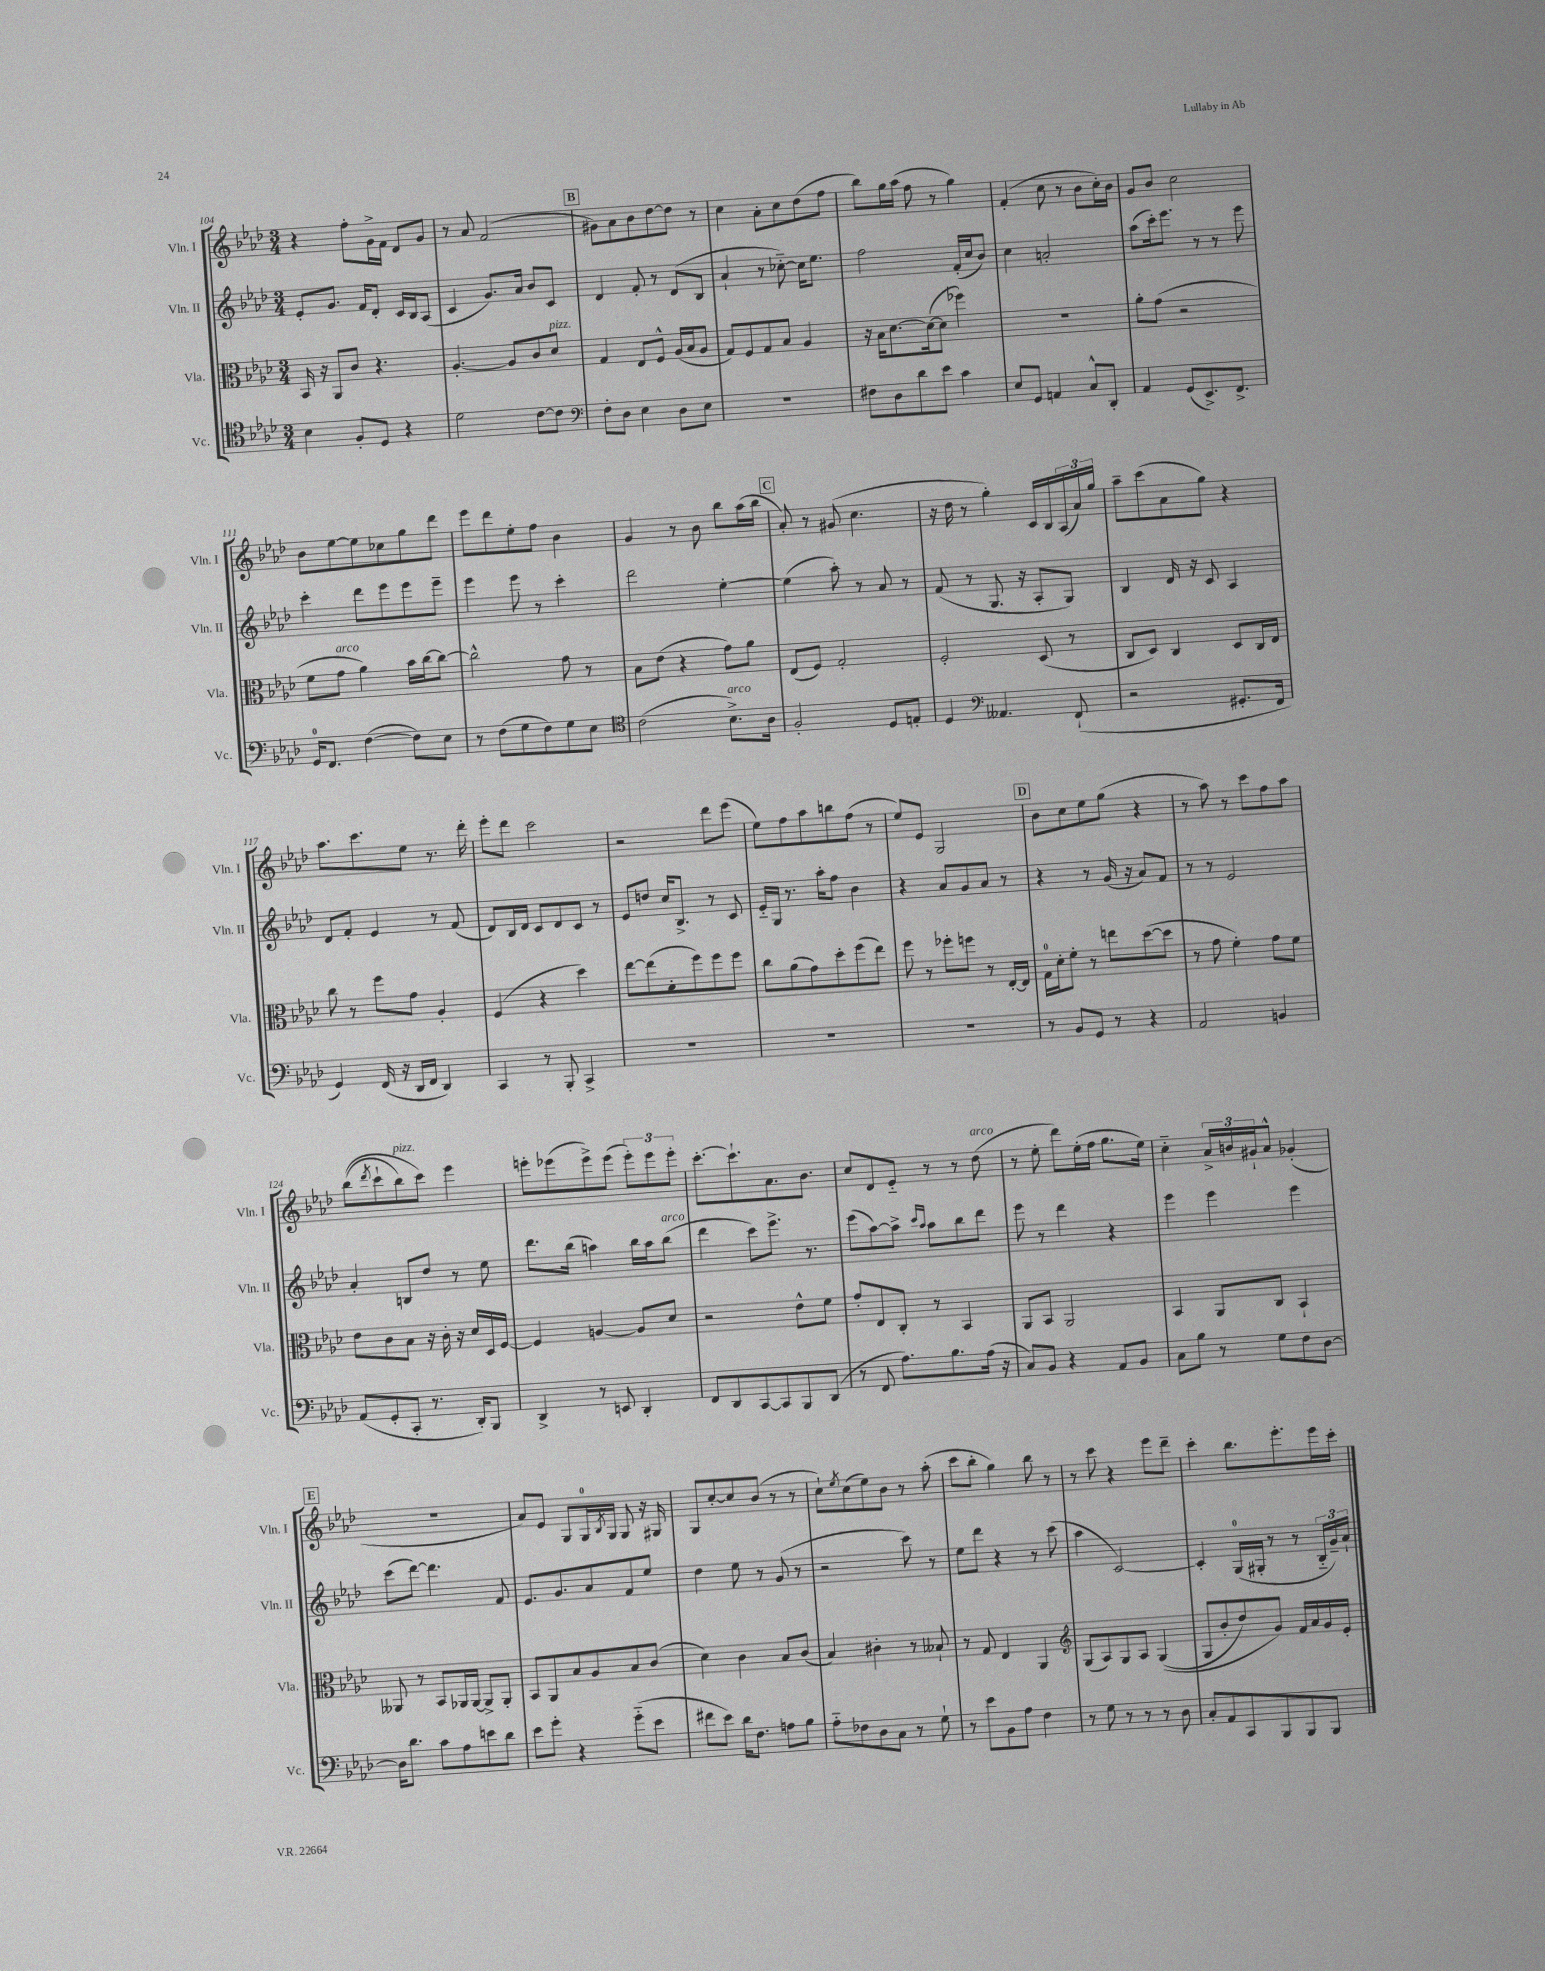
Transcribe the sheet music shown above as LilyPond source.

<<
\new StaffGroup <<
\new Staff = "s0" \with { instrumentName = "Vln. I" shortInstrumentName = "Vln. I" } {
    \clef treble \key aes \major \numericTimeSignature \time 3/4
    r4 f''8-. g'16-> f'16 des'8 g'8 |
    r8 aes'8 f'2( |
    \mark \markup { \box "B" } gis'8) aes'8 bes'8 des''8~ des''8 r8 |
    c''4 aes'8-. c''8 des''8( f''8 |
    bes''8) g''16 aes''16( f''8 r8 g''4) |
    f'4-.( c''8 r8 bes'8 c''16-.) bes'16 |
    g'8 bes'8 c''2 |
    bes'8 ees''8~ ees''8 ces''8 g''8 des'''8 |
    ees'''8 des'''8 ees''8-. f''8 bes'4 |
    g'4 r8 bes'8 bes''8 aes''16( bes''16 |
    \mark \markup { \box "C" } aes'8-.) r8 gis'8( c''4. |
    r16 des''16 r8 g''4-.) c'16 bes16 \tuplet 3/2 { aes16( aes'16) g''16 } |
    aes''8-- c'''8( aes'8 g''8) r4 |
    aes''8. c'''8. ees''8 r8. des'''16-. |
    ees'''8-. des'''8 c'''2 |
    r2 des'''8 ees'''8( |
    ees''8) f''8 aes''8 b''8 f''8( r8 |
    ees''8) ees'8 g2 |
    \mark \markup { \box "D" } bes'8 c''8 ees''8 g''8( r4 |
    r8 aes''8) r8 c'''8 f''8 aes''8 |
    bes''8(\( \acciaccatura { des'''8 } c'''8-! bes''8^\markup { \italic "pizz." }) c'''8\) ees'''4 |
    e'''8-. ees'''8( ees'''8->) ees'''8( \tuplet 3/2 { ees'''8-.) ees'''8 ees'''8-. } |
    c'''8.~-. c'''8.-! aes'8. bes'8. |
    c''8 des'8 ees'8-_ r8 r8 des''8^\markup { \italic "arco" }( |
    r8 ees''8-. des'''8) ees''16-.( f''16 g''8. ees''16) |
    c''4-_ \tuplet 3/2 { aes'16-> b'16 gis'16-! } aes'8-^ ges'4-.( |
    \mark \markup { \box "E" } R2. |
    aes'8) ees'8 g8 g16-0 \acciaccatura { bes8 } g16 g8 r16 gis16 |
    g8 c''8~-. c''8 bes'8( r8 r8 |
    c''8-!) \acciaccatura { ees''8 } c''8( ees''8) bes'8 r8 aes''8-.( |
    c'''8 bes''8-. g''4) bes''8 r8 |
    r8 c'''8 r4 ees'''8 des'''8-- |
    c'''4-. bes''8. ees'''8.-. ees'''16 c'''16-. \bar "|." |
}
\new Staff = "s1" \with { instrumentName = "Vln. II" shortInstrumentName = "Vln. II" } {
    \clef treble \key aes \major \numericTimeSignature \time 3/4
    ees'8-. g'8. f'16 des'8-. c'16 bes16 aes8( |
    c'4 g'8.) aes'16 bes'8 c'8 |
    \mark \markup { \box "B" } des'4 f'8-. r8 des'8( bes8 |
    aes'4-! r8 ces''8~-_) ces''16 ees''8. |
    f''2 f'16-.( c''16 bes'8) |
    c''4 a'2-. |
    aes''8( c'''16-.) ees'''8. r8 r8 ees'''8 |
    c'''4-. des'''8 ees'''8 ees'''8 ees'''8-- |
    ees'''4 ees'''8 r8 c'''4-. |
    des'''2 ees''4~-. |
    \mark \markup { \box "C" } ees''4( aes''8-.) r8 aes'8 r8 |
    f'8( r8 g8. r16 aes8-. g8) |
    bes4 des'16 r16 c'8 aes4 |
    des'8 f'8-. ees'4 r8 f'8( |
    des'8) bes16 des'16 c'8 des'8 c'8 r8 |
    ees'8 d''8 c''16 bes8.-> r8 c'8 |
    ees'16-_ g16 r8. aes''16-. f''8 bes'4 |
    r4 aes'8 g'8 aes'8 r8 |
    \mark \markup { \box "D" } r4 r8 g'16( r16 aes'8) f'8 |
    r8 r8 ees'2 |
    aes'4-. b8 des''8 r8 ees''8 |
    des'''8. bes''16( a''4) bes''16 a''16 bes''8^\markup { \italic "arco" }( |
    des'''4 c'''8) ees'''8.-> r8. |
    ees'''8( aes''8~) aes''8-> \grace { c'''16 aes''16 } aes''8 bes''8 des'''8 |
    ees'''8 r8 des'''4 r4 |
    ees'''4 ees'''4 ees'''4 |
    \mark \markup { \box "E" } c'''8( des'''8~) des'''4. f'8 |
    ees'8. g'8. aes'8 f'8 ees''8 |
    des''4 ees''8 r8 g'8( r8 |
    r2 c'''8) r8 |
    ees''8 des'''8 r4 r8 c'''8( |
    aes''4 c'2~) |
    c'4-. g16-0( gis16-. r8 r8 \tuplet 3/2 { bes16-_ g'16--) aes'16-! } \bar "|." |
}
\new Staff = "s2" \with { instrumentName = "Vla." shortInstrumentName = "Vla." } {
    \clef alto \key aes \major \numericTimeSignature \time 3/4
    bes,16 r16 aes,8 c'8 r4. |
    aes4.~-. aes8 c'8 des'8^\markup { \italic "pizz." } |
    \mark \markup { \box "B" } g4 ees8 f8-^ aes16( bes16 aes8 |
    g8) f8 g8 bes8 aes4 |
    r16 bes16 des'8.~ des'16~( des'8 fes''4) |
    R2. |
    aes'8-. g'8( r2 |
    f'8 g'8^\markup { \italic "arco" } aes'4) bes'16 c''16~ c''8~ |
    c''2-^ g'8 r8 |
    bes8 ees'8( r4 g'8) aes'8 |
    \mark \markup { \box "C" } ees8( f8) g2-. |
    f2-. des8( r8 |
    c8 des8) c4 des8 c16 ees16 |
    c''8 r8 f''8 g'8 aes4-. |
    f4( r4 des''4) |
    ees''8~ ees''8( des'8-. f''8) f''8 f''8 |
    c''8 aes'8( g'8) des''8-. f''8( ees''8) |
    f''8 r8 fes''8-. f''8 r8 ees16~-. ees16 |
    \mark \markup { \box "D" } g16-0 des'16-. f'8-. r8 e''8 des''8~( des''8 |
    r8 g'8 f'4-.) g'8 f'8 |
    ees'8 c'8 bes8 r16 c'16-. r16 des'16 des16 f16~ |
    f4 a4~ a8 des'8 |
    r2 ees'8-^ f'8 |
    g'8-. ees8 c8-. r8 bes,4 |
    aes,8 bes,8 aes,2 |
    bes,4 aes,8 c8 bes,4-! |
    \mark \markup { \box "E" } aeses,8 r8 bes,8 aes,16 aes,16~ aes,8-> aes,8-. |
    bes,8 aes,8 bes8 aes8 bes8 c'8( |
    des'4) c'4 bes8 c'8( |
    bes4) cis'4-. r8 beses8-! |
    r8 g8 ees4 aes,4 |
    \clef treble g8( aes8) g8 aes8 g4(\( |
    g8 bes'8-. des''8) g'8\) f'16 aes'16 g'16 ees'16-. \bar "|." |
}
\new Staff = "s3" \with { instrumentName = "Vc." shortInstrumentName = "Vc." } {
    \clef tenor \key aes \major \numericTimeSignature \time 3/4
    bes4 f8-. des8 r4 |
    des'2 c'8~ c'8 |
    \mark \markup { \box "B" } \clef bass f8-. des8 ees4 des8 ees8 |
    R2. |
    fis8 des8 des'8 ees'8 c'4 |
    ees8 g,8 a,4 c8-^ des,8-. |
    aes,4 g,8( ees,8.->) f,8.-> |
    g,16-0 f,8. f4~( f8) ees8 |
    r8 f8( g8 f8) g8 ees8 |
    \clef tenor c'2( bes8.->^\markup { \italic "arco" }) aes16 |
    \mark \markup { \box "C" } f2-. des8 e8-. |
    des4 \clef bass aeses,4. f,8-!( |
    r2 gis,8.-. f,16 |
    g,4) f,16( r16 des,16 f,16 des,4) |
    c,4 r8 bes,,8-. c,4-> |
    R2. |
    R2. |
    R2. |
    \mark \markup { \box "D" } r8 bes,8 g,8 r8 r4 |
    aes,2 b,4 |
    aes,8( g,8-. c,8-. r8. des,16-.) bes,,8 |
    des,4-> r8 e,8 des,4-. |
    f,8 des,8 c,8~ c,8 bes,,8 des,8( |
    r8 f,8 aes8.) bes8. aes16( r16 |
    c8) bes,8 r4 aes,8 bes,8 |
    c8 bes8 r8 g8 f8 des8~ |
    \mark \markup { \box "E" } des16 des'8. c'8 aes8 e'8 des'8 |
    ees'8 g'8-. r4 g'8-_( ees'8 |
    fis'8 ees'8) des'16 f8. a8 bes8 |
    aes8-_ fes8 des8 c8 r8 g8-! |
    r8 ees'8 bes,8 aes8 f4 |
    r8 g8 r8 r8 r8 des8 |
    c8-. aes,8 c,8 bes,,8 bes,,8 bes,,8 \bar "|." |
}
>>
>>
\layout { \context { \Score currentBarNumber = #104 } }
